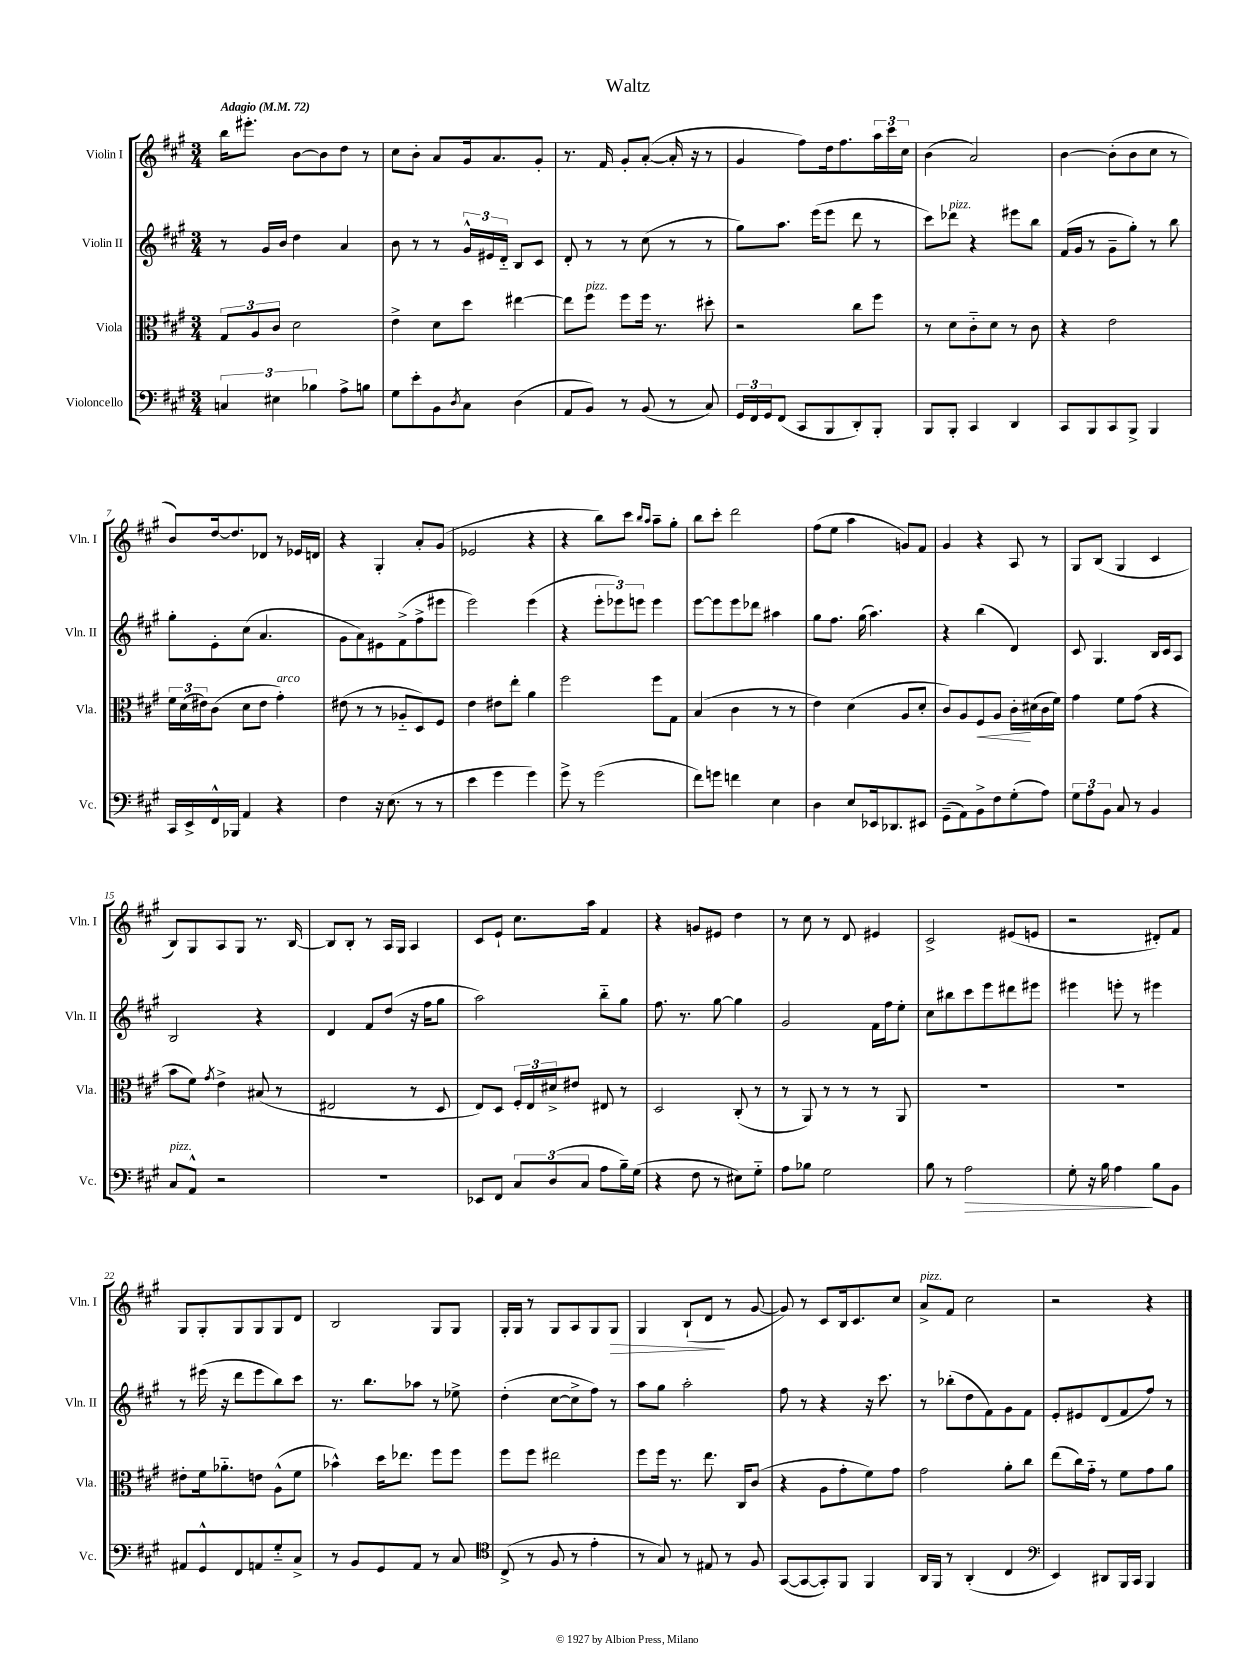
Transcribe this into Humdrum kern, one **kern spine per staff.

**kern	**dynam	**kern	**dynam	**kern	**kern	**dynam
*part4	*part4	*part3	*part3	*part2	*part1	*part1
*staff4	*staff4	*staff3	*staff3	*staff2	*staff1	*staff1
*I"Violoncello	*	*I"Viola	*	*I"Violin II	*I"Violin I	*
*I'Vc.	*	*I'Vla.	*	*I'Vln. II	*I'Vln. I	*
*clefF4	*	*clefC3	*	*clefG2	*clefG2	*
*k[f#c#g#]	*	*k[f#c#g#]	*	*k[f#c#g#]	*k[f#c#g#]	*
*M3/4	*	*M3/4	*	*M3/4	*M3/4	*
*MM72	*	*MM72	*	*MM72	*MM72	*
=1	=1	=1	=1	=1	=1	=1
!	!	!	!	!	!LO:TX:a:B:t=Adagio	!
6Cn/	.	12G#/L	.	8r	16bb\KL	.
.	.	.	.	.	8.eee#X'\J	.
.	.	12A/	.	.	.	.
.	.	.	.	16g#/LL	.	.
6E#X\	.	12c#/J	.	.	.	.
.	.	.	.	16b/JJ	.	.
.	.	2d\	.	4dd\	[8b\L	.
6B-X\	.	.	.	.	.	.
.	.	.	.	.	8b\]	.
8A^\L	.	.	.	4a/	8dd\J	.
8Bn\J	.	.	.	.	8r	.
=2	=2	=2	=2	=2	=2	=2
8G#\L	.	4e^\	.	8b\	8cc#\L	.
8e'\	.	.	.	8r	8b'\J	.
8BB\	.	8d\L	.	8r	8a/L	.
8qD/	.	.	.	.	.	.
8C#\J	.	8dd\J	.	24g#^^/LL	16g#/k	.
.	.	.	.	24e#X/	.	.
.	.	.	.	.	8.a/	.
.	.	.	.	24d/JJ	.	.
(4D\	.	[4ee#X\	.	8B/L	.	.
.	.	.	.	8c#/J	8g#'/J	.
=3	=3	=3	=3	=3	=3	=3
8AA/L	.	8ee#\L]	.	8d'/	8.r	.
!	!	!LO:TX:a:i:t=pizz.	!	!	!	!
8BB/J)	.	8ff#\J	.	8r	.	.
.	.	.	.	.	16f#/	.
8r	.	8ff#\L	.	8r	8g#'/L	.
(8BB/	.	16ff#\Jk	.	(8cc#\	([8a'/J	.
.	.	8.r	.	.	.	.
8r	.	.	.	8r	16a'/]	.
.	.	.	.	.	16r	.
8C#/)	.	8dd#X'\	.	8r	8r	.
=4	=4	=4	=4	=4	=4	=4
24GG#/LL	.	2r	.	8gg#\L)	4g#/	.
24FF#/	.	.	.	.	.	.
24GG#/J	.	.	.	.	.	.
(8FF#/J	.	.	.	8.aa\J	.	.
8CC#/L	.	.	.	.	8ff#\L)	.
.	.	.	.	(16eee\KL	.	.
8BBB/	.	.	.	8eee\J	16dd\k	.
.	.	.	.	.	8.ff#\	.
8DD'/)	.	8cc#\L	.	8ddd\	.	.
8BBB'/J	.	8ff#\J	.	8r	24aa\L	.
.	.	.	.	.	24ccc#\	.
.	.	.	.	.	24cc#\JJ	.
=5	=5	=5	=5	=5	=5	=5
8BBB/L	.	8r	.	8ccc#\L)	(4b\	.
!	!	!	!	!LO:TX:a:i:t=pizz.	!	!
8BBB'/J	.	8d\L	.	8ddd-X\J	.	.
4CC#/	.	8c#\	.	4r	2a/)	.
.	.	8d\J	.	.	.	.
4DD/	.	8r	.	8eee#X\L	.	.
.	.	8c#\	.	8bb\J	.	.
=6	=6	=6	=6	=6	=6	=6
8CC#/L	.	4r	.	(16f#/LL	[4b\	.
.	.	.	.	16g#/JJ	.	.
8BBB/	.	.	.	8r	.	.
8CC#/	.	2e\	.	8g#~\L	(8b'\L]	.
8BBB^/J	.	.	.	8gg#'\J)	8b\	.
4BBB/	.	.	.	8r	8cc#\J	.
.	.	.	.	8bb\	8r	.
!!LO:LB:g=z
=7	=7	=7	=7	=7	=7	=7
16CC#/LL	.	24f#\LL	.	8gg#'\L	8b/L)	.
.	.	(24d\	.	.	.	.
16EE^/	.	.	.	.	.	.
.	.	24e#X\J)	.	.	.	.
16FF#^^/	.	(8c#\J	.	8e'\	[16dd/k	.
16BBB-X/JJ	.	.	.	.	8.dd/]	.
4AA/	.	8d\L	.	(8cc#\J	.	.
.	.	8e#\J	.	4.a/	8d-X/J	.
!	!	!LO:TX:a:i:t=arco	!	!	!	!
4r	.	4g#'\)	.	.	8r	.
.	.	.	.	.	16e-X/LL	.
.	.	.	.	.	16dn/JJ	.
=8	=8	=8	=8	=8	=8	=8
4F#\	.	(8e#X\	.	8g#\L	4r	.
.	.	8r	.	8a\)	.	.
16r	.	8r	.	8e#X\	4G#'/	.
(8.E\	.	.	.	.	.	.
.	.	8A-X/L	.	(8f#^\	.	.
8r	.	8D/)	.	8ff#^\	8a'/L	.
8r	.	8F#/J	.	8eee#X\J	(8g#/J	.
=9	=9	=9	=9	=9	=9	=9
4e\	.	4e\	.	2eee\)	2e-X/	.
4g#\	.	8e#X\L	.	.	.	.
.	.	8ee'\J	.	.	.	.
4g#\)	.	4a\	.	(4eee\	4r	.
=10	=10	=10	=10	=10	=10	=10
8g#^\	.	2ff#\	.	4r	4r	.
8r	.	.	.	.	.	.
(2g#\	.	.	.	12eee'\L	8bb\L)	.
.	.	.	.	12eee-X\)	.	.
.	.	.	.	.	8ccc#\J	.
.	.	.	.	12eeen\J	.	.
.	.	.	.	.	16qqbb/LL	.
.	.	.	.	.	16qqaa/JJ	.
.	.	8ff#\L	.	4eee\	8aa~\L	.
.	.	8G#\J	.	.	8gg#'\J	.
=11	=11	=11	=11	=11	=11	=11
8f#\L)	.	(4B/	.	[8eee\L	8bb\L	.
8gn\J	.	.	.	8eee\]	8ccc#'\J	.
4fn\	.	4c#\	.	8eee\	2ddd\	.
.	.	.	.	8ddd-X\J	.	.
4E\	.	8r	.	4aa#X\	.	.
.	.	8r	.	.	.	.
=12	=12	=12	=12	=12	=12	=12
4D\	.	4e\)	.	8gg#\L	(8ff#\L	.
.	.	.	.	8.ff#\J	8ee\J	.
8E/L	.	(4d\	.	.	4aa\	.
.	.	.	.	(16gg#\	.	.
16EE-X/k	.	.	.	4.aa\)	.	.
8.DD-X/	.	.	.	.	.	.
.	.	8A/L	.	.	8gn/L)	.
8EE#X/J	.	8d'/J	.	.	8f#/J	.
=13	=13	=13	=13	=13	=13	=13
(8GG#~\L	.	8c#/L)	.	4r	4g#/	.
8AA\)	.	8A/	.	.	.	.
!	!	!	!LO:HP:b	!	!	!
8BB^\	.	8F#/	<	(4bb\	4r	.
8F#\	.	8A/J	.	.	.	.
(8G#'\	.	16c#'\LL	.	4d/)	8A/	.
.	.	(16d#X\	[	.	.	.
8A\J)	.	16c#\	.	.	8r	.
.	.	16f#\JJ)	.	.	.	.
=14	=14	=14	=14	=14	=14	=14
12G#\L	.	4g#\	.	8c#/	8G#/L	.
12A\	.	.	.	.	.	.
.	.	.	.	4.G#/	(8B/J	.
12BB\J	.	.	.	.	.	.
8C#/	.	8f#\L	.	.	4G#/	.
8r	.	(8g#\J	.	.	.	.
4BB/	.	4r	.	16B/LL	4c#/	.
.	.	.	.	16c#/J	.	.
.	.	.	.	8A/J	.	.
!!LO:LB:g=z
=15	=15	=15	=15	=15	=15	=15
!LO:TX:a:i:t=pizz.	!	!	!	!	!	!
8C#/L	.	8b\L	.	2B/	8B/L)	.
8AA^^/J	.	8f#\J)	.	.	8G#/	.
.	.	8qg#/	.	.	.	.
2r	.	4e^\	.	.	8A/	.
.	.	.	.	.	8G#/J	.
.	.	(8B#X/	.	4r	8.r	.
.	.	8r	.	.	.	.
.	.	.	.	.	[16B/	.
=16	=16	=16	=16	=16	=16	=16
2.r	.	2E#X/	.	4d/	8B/L]	.
.	.	.	.	.	8B'/J	.
.	.	.	.	8f#/L	8r	.
.	.	.	.	(8dd/J	16A/LL	.
.	.	.	.	.	16G#/JJ	.
.	.	8r	.	16r	4A/	.
.	.	.	.	16ff#\KL	.	.
.	.	8D/	.	8gg#\J	.	.
=17	=17	=17	=17	=17	=17	=17
8EE-X/L	.	8E/L)	.	2aa\)	8c#/L	.
8FF#/J	.	8D/J	.	.	8e`/J	.
12C#/L	.	24F#'/LL	.	.	8.cc#\L	.
.	.	24E/	.	.	.	.
(12D/	.	24d#X^/J	.	.	.	.
.	.	8e#X/J	.	.	.	.
12C#/J	.	.	.	.	.	.
.	.	.	.	.	16aa\Jk	.
8A\L	.	8E#X/	.	8bb\L	4f#/	.
16B~\L)	.	8r	.	8gg#\J	.	.
(16G#\JJ	.	.	.	.	.	.
=18	=18	=18	=18	=18	=18	=18
4r	.	2D/	.	8.ff#\	4r	.
.	.	.	.	8.r	.	.
8F#\	.	.	.	.	8gn/L	.
8r	.	.	.	[8gg#\	8e#X/J	.
8E#X\L)	.	(8C#'/	.	4gg#\]	4dd\	.
8G#\J	.	8r	.	.	.	.
=19	=19	=19	=19	=19	=19	=19
8A\L	.	8r	.	2g#/	8r	.
8B-X\J	.	8AA/)	.	.	8cc#\	.
2G#\	.	8r	.	.	8r	.
.	.	8r	.	.	8d/	.
.	.	8r	.	16f#\LL	4e#X/	.
.	.	.	.	16ff#\J	.	.
.	.	8AA/	.	8ee'\J	.	.
=20	=20	=20	=20	=20	=20	=20
8B\	.	2.r	.	8cc#\L	2c#^/	.
8r	.	.	.	8bb#X\	.	.
!	!LO:HP:b	!	!	!	!	!
2A\	>	.	.	8ccc#\	.	.
.	.	.	.	8eee\	.	.
.	.	.	.	8ddd#X\	(8e#X/L	.
.	.	.	.	8eee#X\J	8en/J	.
=21	=21	=21	=21	=21	=21	=21
8G#'\	.	2.r	.	4eee#X\	2r	.
16r	.	.	.	.	.	.
16B\	.	.	.	.	.	.
4A\	.	.	.	8eeen'\	.	.
.	.	.	.	8r	.	.
8B\L	]	.	.	4eee#X\	8d#X'/L)	.
8BB\J	.	.	.	.	8f#/J	.
!!LO:LB:g=z
=22	=22	=22	=22	=22	=22	=22
8AA#X/L	.	8e#X'\L	.	8r	8G#/L	.
8GG#^^/	.	16f#\k	.	(16eee#X\	8G#'/	.
.	.	8.a-X\	.	16r	.	.
8FF#/	.	.	.	8ddd\L	8G#/	.
8AAn/	.	8en\J	.	8eee#\	8G#/	.
8G#/	.	(8A^^\L	.	8bb\)	8G#/	.
8C#^/J	.	8f#\J	.	8ccc#\J	8d/J	.
=23	=23	=23	=23	=23	=23	=23
8r	.	4b-X^^\)	.	8.r	2B/	.
8BB/L	.	.	.	.	.	.
.	.	.	.	8.bb\L	.	.
8GG#/	.	16dd\KL	.	.	.	.
.	.	8.ee-X\J	.	.	.	.
8AA/J	.	.	.	8aa-X\J	.	.
8r	.	8ff#\L	.	8r	8G#/L	.
8C#/	.	8ff#\J	.	8ee-X^\	8G#/J	.
=24	=24	=24	=24	=24	=24	=24
*clefC4	*	*	*	*	*	*
(8C#^/	.	8ff#\L	.	(4dd'\	16G#'/LL	.
.	.	.	.	.	16G#/JJ	.
8r	.	8ff#\J	.	.	8r	.
8F#/	.	2ee#X\	.	[8cc#\L	8G#/L	.
8r	.	.	.	8cc#^\]	8A/	.
4e'\	.	.	.	8ff#\J)	8G#/	.
!	!	!	!	!	!	!LO:HP:b
.	.	.	.	8r	8G#/J	>
=25	=25	=25	=25	=25	=25	=25
8r	.	8ff#\L	.	8aa\L	4G#/	.
8G#/)	.	16ff#\Jk	.	8gg#\J	.	.
.	.	8.r	.	.	.	.
8r	.	.	.	2aa'\	(8B`/L	.
8E#X/	.	8.ee\	.	.	8d/J	.
8r	.	.	.	.	8r	]
.	.	16C#/KL	.	.	.	.
8F#/	.	(8c#/J	.	.	[8g#/	.
=26	=26	=26	=26	=26	=26	=26
([8GG#/L	.	4r	.	8ff#\	8g#/])	.
8GG#/_	.	.	.	8r	8r	.
8GG#'/])	.	8A\L	.	4r	8c#/L	.
8FF#/J	.	8g#'\	.	.	16B/k	.
.	.	.	.	.	8.c#/	.
4FF#/	.	8f#\)	.	16r	.	.
.	.	.	.	8.ccc#\	.	.
.	.	8g#\J	.	.	8cc#/J	.
=27	=27	=27	=27	=27	=27	=27
!	!	!	!	!	!LO:TX:a:i:t=pizz.	!
16AA/LL	.	2g#\	.	8r	8a^/L	.
16FF#/JJ	.	.	.	.	.	.
8r	.	.	.	(8bb-X'\L	8f#/J	.
(4AA'/	.	.	.	8dd\	2cc#\	.
.	.	.	.	8f#\)	.	.
4C#/	.	8a'\L	.	8g#\	.	.
.	.	8cc#\J	.	8f#\J	.	.
=28	=28	=28	=28	=28	=28	=28
*clefF4	*	*	*	*	*	*
4EE/)	.	(8ee\L	.	8e'/L	2r	.
.	.	16cc#\L)	.	8e#X/	.	.
.	.	16g#\JJ	.	.	.	.
8DD#X/L	.	8r	.	(8d/	.	.
16BBB/L	.	8f#\L	.	8f#/	.	.
16CC#/JJ	.	.	.	.	.	.
4BBB/	.	8g#\	.	8ff#/J)	4r	.
.	.	8a\J	.	8r	.	.
==	==	==	==	==	==	==
*-	*-	*-	*-	*-	*-	*-
